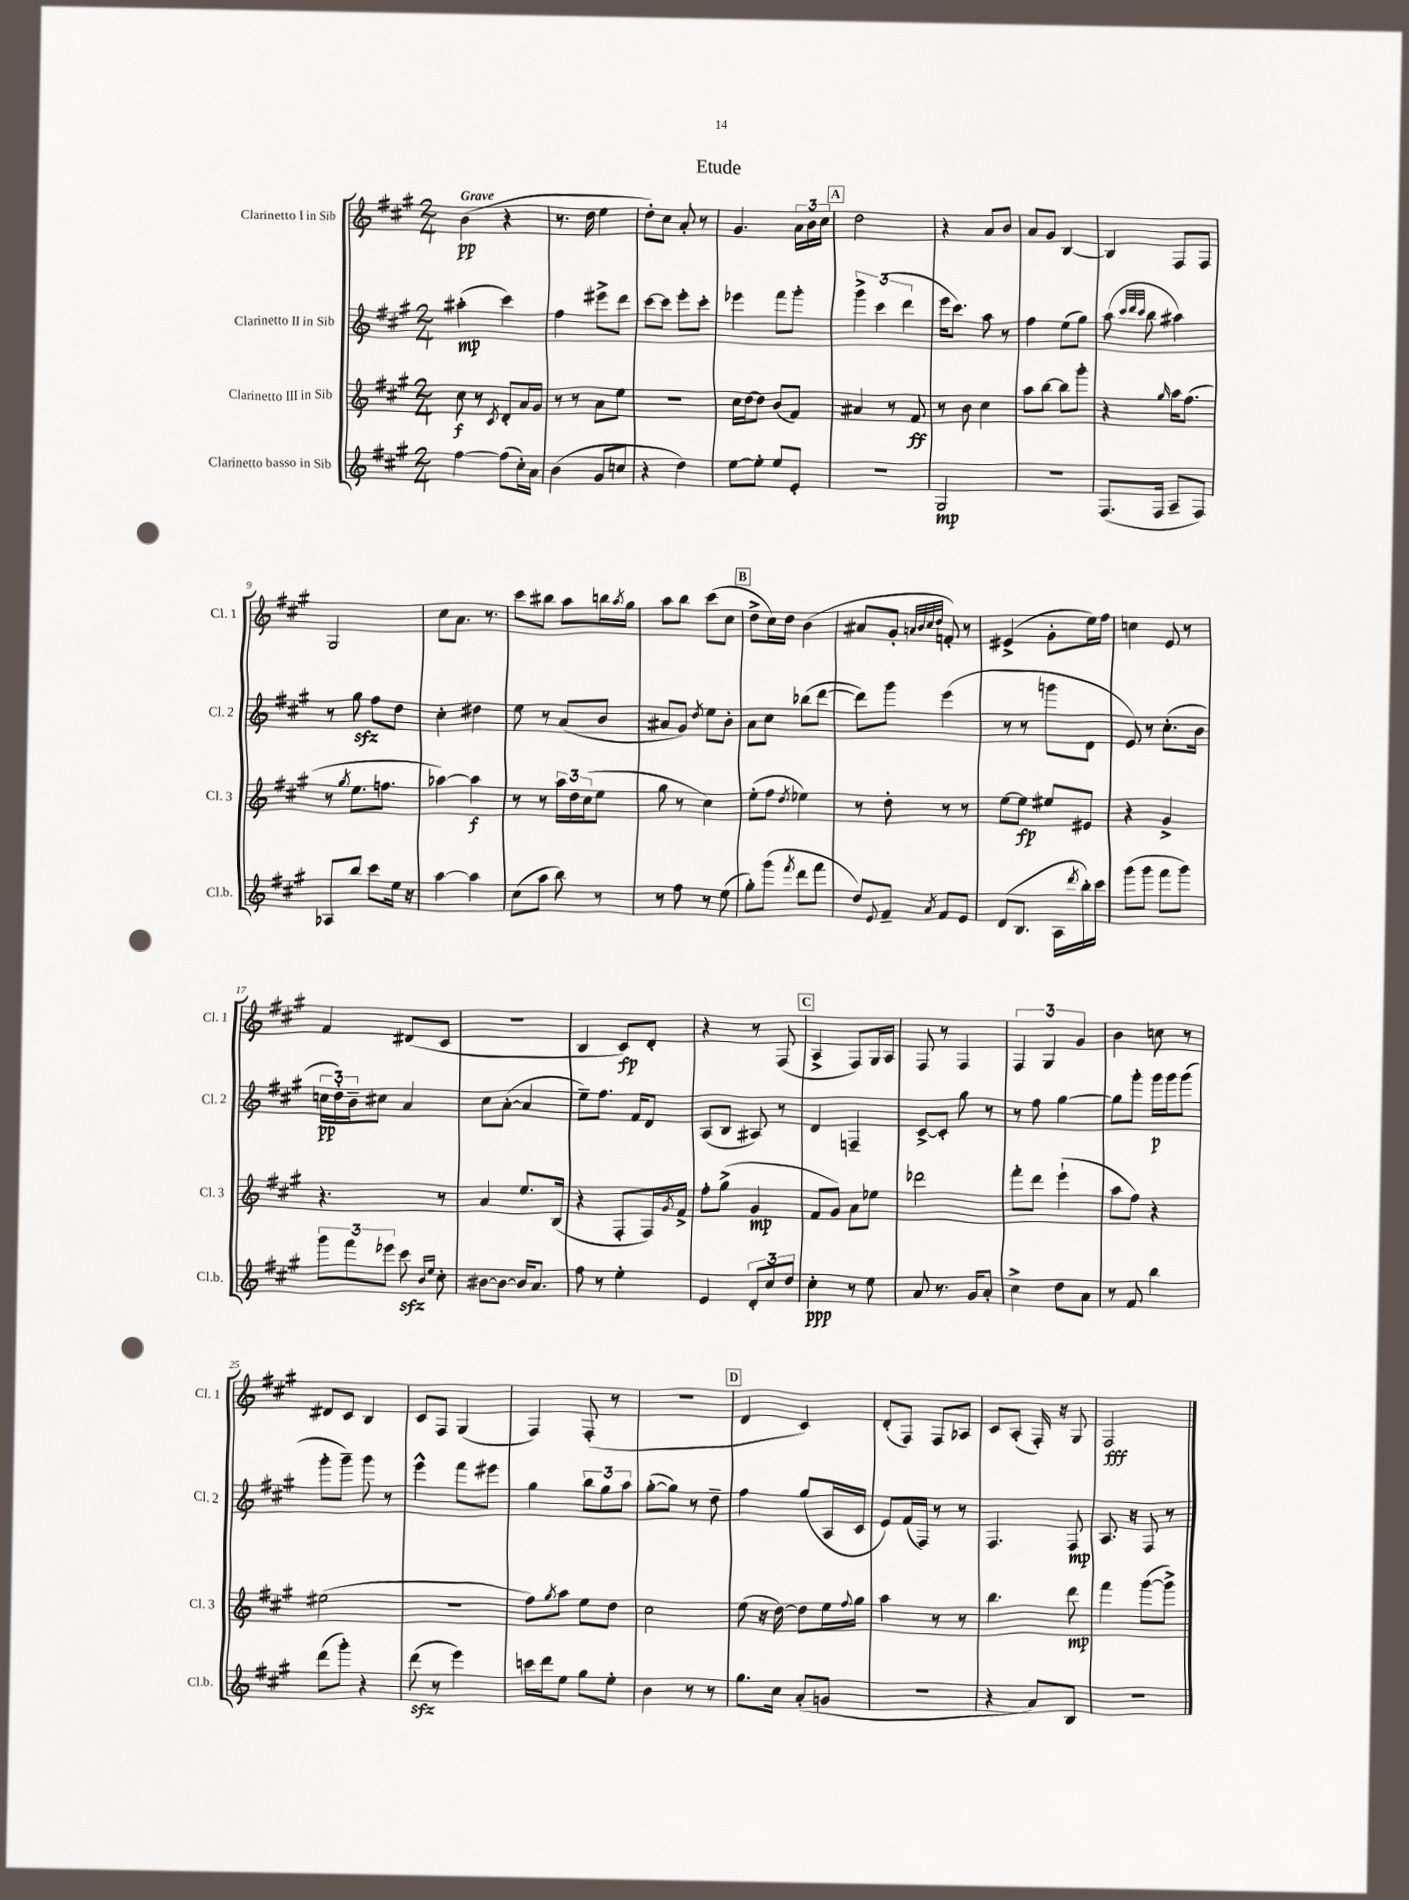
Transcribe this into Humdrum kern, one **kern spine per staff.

**kern	**kern	**kern	**kern
*staff4	*staff3	*staff2	*staff1
*clefG2	*clefG2	*clefG2	*clefG2
*k[f#c#g#]	*k[f#c#g#]	*k[f#c#g#]	*k[f#c#g#]
*M2/4	*M2/4	*M2/4	*M2/4
[4ff#	8cc#	(4aa#'	(4b
.	8r	.	.
.	8qc#	.	.
(8ff#]	8d'	4ccc#)	4r
16cc#')	16a	.	.
16a	16g#	.	.
=	=	=	=
(4b	8r	4ff#	8.r
.	8r	.	.
.	.	.	16dd
8g#	8a	8eee#^	4ee
8cc	8ee	8ddd	.
=	=	=	=
4r	2r	[8ccc#	8dd')
.	.	8ccc#]	8cc#
4dd)	.	8eee'	8a'
.	.	8ccc#'	8r
=	=	=	=
[8ee	16cc#	4eee-	4.g#
.	[16dd	.	.
8ee']	8dd]	.	.
8ee	(8b	8fff#	.
8e'	8f#)	8ggg#'	24a
.	.	.	24b
.	.	.	24cc#
=	=	=	=
2r	4a#	6ggg#^	2dd
.	.	(6ccc#	.
.	8r	.	.
.	.	6ddd	.
.	8f#	.	.
=	=	=	=
2G#	8r	16eee	4r
.	.	8.ccc#)	.
.	8b	.	.
.	4cc#	8aa	8a
.	.	8r	8b
=	=	=	=
2r	8aa	4ff#	8a
.	[8bb	.	8g#
.	8bb]	(8ee	[4B
.	8ggg#'	8gg#)	.
=	=	=	=
(8.F#	4r	(8aa	4B]
.	.	32qqccc#	.
.	.	32qqddd	.
.	.	32qqccc#	.
.	.	8bb	.
16F#	.	.	.
.	16qqgg#	.	.
8A~	16aa	4aa#)	8F#
.	(8.ff#	.	.
8F#)	.	.	8F#
=	=	=	=
8A-	8r	8r	2G#
.	8qgg#	.	.
8bb	8.ee	8gg#	.
8ccc#	.	8ff#	.
.	8.ff	.	.
16ee	.	8dd	.
16r	.	.	.
=	=	=	=
[4aa	[4aa-)	4cc#'	8cc#
.	.	.	8.a
4aa]	4aa-]	4dd#	.
.	.	.	8.r
=	=	=	=
(8cc#	8r	8ee	8ccc#
8aa	8r	8r	8bb#
8bb)	24aa	(8a	8aa
.	24dd	.	.
.	(24cc#	.	.
8r	8ee	8b	16bb
.	.	.	8qaa
.	.	.	16gg#
=	=	=	=
8r	8gg#	8a#	8aa
8ff#	8r	8g#)	8bb
.	.	8qdd	.
8r	4cc#)	8ee	(8ccc#
(8ee	.	8b'	8cc#
=	=	=	=
8gg#')	(8ee'	8a	8dd^
(8ggg#	8ff#	8cc#	16cc#)
.	.	.	16dd
8qfff#	8qdd	.	.
8ddd	4ee-)	(8bb-	(4b
8fff#	.	[8ddd	.
=	=	=	=
8dd)	8r	8ddd])	8a#
8qqe	.	.	.
8f#~	8dd'	8ggg#	8g#'
.	.	.	32qqa
.	.	.	32qqb
.	.	.	32qqcc#
8qa	.	.	32qqdd
8f#	8r	(4eee	8f')
8e	8r	.	8r
=	=	=	=
(8d	[8ee	8r	(4e#^
8.B	8ee]	8r	.
.	8ee#	8ggg	8g#'
16A	.	.	.
8qddd	.	.	.
16bb')	8e#	8d	16ee)
16ccc#	.	.	16ff#
=	=	=	=
(8ggg#	4r	8e)	4cc
8ggg#	.	8r	.
8fff#	4g#^	(8.cc#'	8e
8ggg#)	.	.	8r
.	.	16b	.
=	=	=	=
12ggg#	4.r	24cc	4f#
.	.	24dd')	.
12fff#	.	24b~	.
.	.	8cc#	.
12eee-	.	.	.
8ccc#	.	4a	(8d#
16qqb	.	.	.
16qqee	.	.	.
8cc#'	8r	.	8c#
=	=	=	=
[8b#	4a	8cc#	2r
8b#_	.	([8a'	.
16b#]	8.ee	4a]	.
8.a	.	.	.
.	(16B	.	.
=	=	=	=
8ff#	4r	8ee~)	4B
8r	.	8.ff#	.
4ee'	8F#'	.	8c#)
.	.	16f#	.
.	16F#)	8d	8d'
.	8qg#	.	.
.	16f#^	.	.
=	=	=	=
4e	8ff#'	(8A	4r
.	(8gg#^	8B	.
12d'	4g#	8A#)	8r
12cc#	.	.	.
.	.	8r	(8F#
12dd	.	.	.
=	=	=	=
4cc#'	8f#	4d	4A^
.	8g#)	.	.
8r	8a	4F~	8F#)
8ee	8ee-	.	16G#
.	.	.	16A
=	=	=	=
8a	2ddd-	[8c#^	8F#
8.r	.	8c#']	8r
.	.	8gg#	4F#
16g#	.	.	.
8a'	.	8r	.
=	=	=	=
4cc#^	8fff#'	8r	6F#
.	8ddd	8ff#	.
.	.	.	6G#
8dd	(4eee`	[4gg#	.
.	.	.	6g#
8a	.	.	.
=	=	=	=
8r	8aa	8gg#]	4b
8f#	8ff#)	8ggg#'	.
4bb	4r	16ggg#	8cc
.	.	16ggg#	.
.	.	(8ggg#	8r
=	=	=	=
(8ddd	(2ee#	8ggg#'	8d#
8ggg#')	.	8ggg#~)	8c#
4r	.	8ggg#	4B
.	.	8r	.
=	=	=	=
(8ddd	2r	4eee^^	8c#
8r	.	.	8F#
4eee)	.	8fff#	(4G#
.	.	8eee#	.
=	=	=	=
16ccc	8ff#)	4gg#	4F#)
16ddd	.	.	.
.	8qgg#	.	.
8ee	8aa	.	.
8gg#	8ee	12bb	(8F#'
.	.	12gg#	.
8ee'	8dd	.	8r
.	.	12aa	.
=	=	=	=
4b	2cc#	([8gg#'	2r
.	.	8gg#])	.
8r	.	8r	.
8r	.	8dd~	.
=	=	=	=
8.gg#	(8ee	4ff#	4d
.	16r	.	.
16cc#	[16dd)	.	.
(8a'	8dd]	(8gg#	4c#)
8g	16ee	16A	.
.	8qqff#	.	.
.	16gg#	16c#	.
=	=	=	=
2r	4aa	8e)	(8d'
.	.	(16f#	8F#)
.	.	16F#)	.
.	8r	8r	8F#
.	8r	8r	8A-
=	=	=	=
4r	4.bb	4.F#	8c#
.	.	.	(8A'
8a)	.	.	16F#')
.	.	.	16r
8B	8ddd	8F#	8G#
=	=	=	=
2r	4fff#	8.A	2F#
.	.	16r	.
.	([8ggg#	8F#	.
.	8ggg#^])	8r	.
==	==	==	==
*-	*-	*-	*-
